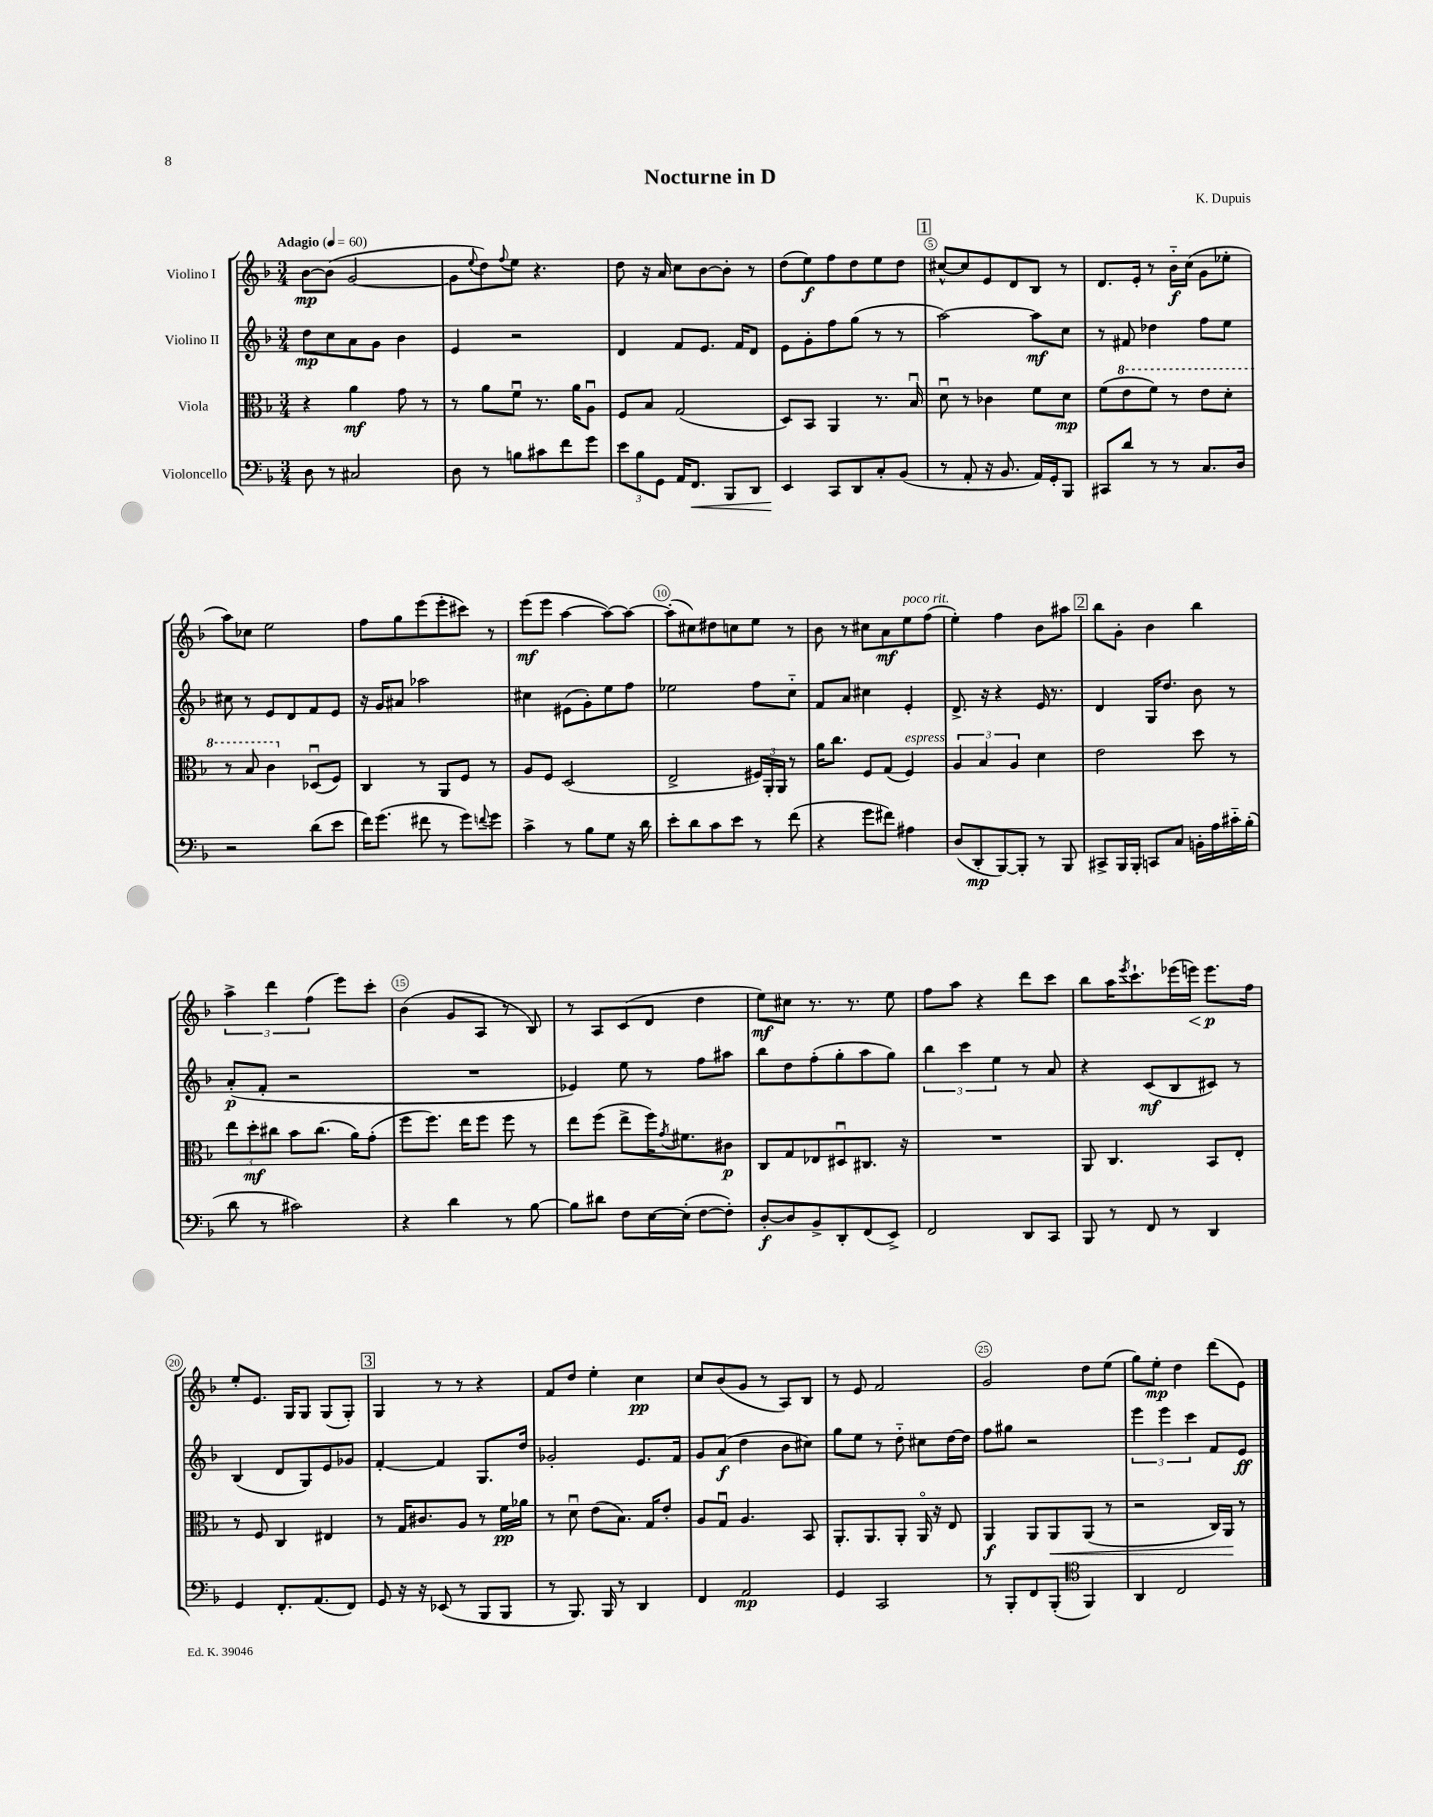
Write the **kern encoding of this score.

**kern	**kern	**kern	**kern
*staff4	*staff3	*staff2	*staff1
*clefF4	*clefC3	*clefG2	*clefG2
*k[b-]	*k[b-]	*k[b-]	*k[b-]
*M3/4	*M3/4	*M3/4	*M3/4
*MM60	*MM60	*MM60	*MM60
8D\	4r	8dd\L	[8b-\L
8r	.	8cc\	(8b-\]J
2C#/	4a\	8a\	[2g/
.	.	8g\J	.
.	8g\	4b-\	.
.	8r	.	.
=	=	=	=
8D\	8r	4e/	8g\]L
.	.	.	8qqee/
8r	8a\L	.	8dd\)
.	.	.	8qqff/
8B\L	8fu\J	2r	8ee\J
8c#\	8.r	.	4.r
8f\	.	.	.
.	16a\LK	.	.
8g\J	8Au\J	.	.
=	=	=	=
12e\L	8F/L	4d/	8dd\
12B-\	.	.	.
.	8B-/J	.	16r
12GG\J	.	.	.
.	.	.	16a/
16AA/LK	(2G/	8f/L	8cc\L
8.FF/J	.	.	.
.	.	8.e/J	[8b-\
8BBB-/L	.	.	8b-'\]J
.	.	16f/LK	.
8DD/J	.	8d/J	8r
=	=	=	=
4EE/	8D/L)	8e\L	(8dd\L
.	8BB-/J	8g'\	8ee\)
8CC/L	4AA/	8ff\	8ff\
8DD/	.	(8gg\J	8dd\
8C'/	8.r	8r	8ee\
(8BB-/J	.	8r	8dd\J
.	16B-u/	.	.
=	=	=	=
8r	8du\	[2aa\)	[8cc#^^/L
8AA'/	8r	.	8cc#/]
16r	4c-\	.	8e/
8.BB-/	.	.	.
.	.	.	8d/
16AA/LL)	8f\L	8aa\]L	8B-/J
16GG'/J	.	.	.
8BBB-/J	8d\J	8cc\J	8r
=	=	=	=
8CC#/L	(8f\L	8r	8.d/L
8d/J	8ee\	8f#/	.
.	.	.	16e'/Jk
8r	8ff\J)	4dd-\	8r
8r	8r	.	16b-'~\LL
.	.	.	(16cc\JJ
8.C/L	8ee\L	8ff\L	8g\L
.	8dd'\J	8ee\J	8ee-'\J
16D/Jk	.	.	.
=	=	=	=
2r	8r	8cc#\	8aa\L)
.	8b-/	8r	8cc-\J
.	4cc\	8e/L	2ee\
.	.	8d/	.
(8d\L	(8D-u/L	8f/	.
8e\J	8F/J)	8e/J	.
=	=	=	=
16f\LK)	4C/	16r	8ff\L
(8.g\J	.	16g/LK	.
.	.	8a#/J	8gg\
8f#\	8r	2aa-\	(8eee\
8r	8AA/L	.	8eee'\
8g\L)	8F/J	.	8ccc#\J)
8qqf/	.	.	.
8g\J	8r	.	8r
=	=	=	=
4c^\	8A/L	4cc#\	(8eee\L
.	8F/J	.	8eee\J
8r	(2D/	(8e#\L	[4aa\
8B-\L	.	8g'\)	.
8G\J	.	8ee\	8aa\_L)
16r	.	8ff\J	8aa\_J
16d\	.	.	.
=	=	=	=
8e'\L	2E^/	2ee-\	(8aa'\]L
8d\	.	.	8cc#\)
8c\	.	.	8dd#\
8e\J	.	.	8cc\
8r	24F#/LL)	8ff\L	8ee\J
.	24AA'/	.	.
.	24AA/JJ	.	.
(8f\	8r	8cc'~\J	8r
=	=	=	=
4r	16a\LK	8f/L	8b-\
.	8.cc\J	.	.
.	.	8a/J	8r
8g\L	8F/L	4cc#\	8cc#\L
8f#\J)	(8G/J	.	8a\
4A#\	4F/)	4e'/	8ee\
.	.	.	(8ff\J
=	=	=	=
(8D/L	6A/	8.d^/	4ee'\)
8DD'/	.	.	.
.	6B-/	.	.
.	.	16r	.
[8BBB-/)	.	4r	4ff\
.	6A/	.	.
8BBB-'/]J	.	.	.
8r	4d\	16e/	8b-\L
.	.	8.r	.
8BBB-/	.	.	8aa#\J
=	=	=	=
8CC#^/L	2e\	4d/	8bb-\L
16BBB-/L	.	.	8g'\J
16BBB-'/JJ	.	.	.
8CC/L	.	16G/LK	4b-\
.	.	8.dd/J	.
8C/J	.	.	.
16BB'\LL	8dd\	8b-\	4bb-\
16A\	.	.	.
16c#'~\	8r	8r	.
(16B-'\JJ	.	.	.
=	=	=	=
8d\	12ee\L	(8a'/L	6aa^\
.	12dd'\	.	.
8r	.	8f'/J	.
.	12cc#\J	.	6ddd\
2c#\)	8b-\L	2r	.
.	.	.	(6ff\
.	(8.cc#\J	.	.
.	.	.	8eee\L)
.	16a\LK)	.	.
.	(8g'\J	.	8ccc'\J
=	=	=	=
4r	8ff\L	2.r	(4b-\
.	8.ff\J)	.	.
4d\	.	.	8g/L
.	16ee\LK	.	.
.	8ff\J	.	8A/J
8r	8ff\	.	8r
[8B-\	8r	.	8B-/)
=	=	=	=
8B-\]L	8ee\L	4e-/)	8r
8d#\J	(8ff\J	.	8A/L
8F\L	8ee^\L	8ee\	(8c/
[16E\L	16ff\K)	8r	8d/J
.	8qg/	.	.
(16E'\]JJ	8.f#\	.	.
[8F\L	.	8ff\L	4dd\
8F'\]J)	8c#\J	8aa#\J	.
=	=	=	=
[8D'/L	8C/L	8bb-\L	8ee\L)
8D/]	8G/	8dd\	8cc#\J
8BB-^/	8E-/	(8ff'\	8.r
8DD'/	8D#u/	8gg'\	.
.	.	.	8.r
(8FF/	8.C#/J	8aa\	.
8EE^/J)	.	8gg\J)	8ee\
.	16r	.	.
=	=	=	=
2FF/	2.r	6bb-\	8ff\L
.	.	.	8aa\J
.	.	6ccc\	.
.	.	.	4r
.	.	6ee\	.
8DD/L	.	8r	8ddd\L
8CC/J	.	8a/	8ccc\J
=	=	=	=
8BBB-/	8AA/	4r	8bb-\L
8r	4.C/	.	16aa\K
.	.	.	8qeee/
.	.	.	8.ccc`\
8FF/	.	(8c/L	.
8r	.	8B-/	(16eee-\L
.	.	.	16eee\JJ)
4DD/	8BB-/L	8c#/J)	8.eee\L
.	8E'/J	8r	.
.	.	.	16ff\Jk
=	=	=	=
4GG/	8r	(4B-/	8ee'/L
.	8F/	.	8.e/J
8.FF'/L	4C/	8d/L	.
.	.	.	16G/LK
.	.	8G/)	8G/J
(8.AA/	.	.	.
.	4E#/	8e/	(8G/L
8FF/J)	.	8g-/J	8G'/J)
=	=	=	=
8GG/	8r	[4f'/	4G/
16r	16G/LK	.	.
16r	8.c#/	.	.
(8EE-/	.	4f/]	8r
8r	8A/J	.	8r
8BBB-/L	8r	8.G/L	4r
8BBB-/J	16f\LL	.	.
.	16a-\JJ	16dd/Jk	.
=	=	=	=
8r	8r	2g-'/	8f/L
8.BBB-/)	8du\	.	8dd/J
.	(8e\L	.	4ee'\
16BBB-/	.	.	.
8r	8.B-\J)	.	.
4DD/	.	8.e/L	4cc\
.	16G/LK	.	.
.	8e'/J	.	.
.	.	16f/Jk	.
=	=	=	=
4FF/	8A/L	8g/L	8cc/L
.	8Gu/J	(8a/J	(8b-/
2AA/	4.A/	4dd\	8g/J
.	.	.	8r
.	.	8b-\L	8A/L)
.	8BB-/	8cc#\J)	8B-/J
=	=	=	=
4GG/	8.AA'/L	8gg\L	8r
.	.	8ee\J	8e/
.	8.AA/	.	.
2CC/	.	8r	2f/
.	8AA'/J	8dd'~\	.
.	16AAo/	8cc#\L	.
.	16r	.	.
.	8E/	[16dd\L	.
.	.	16dd\]JJ	.
=	=	=	=
8r	4AA/	8ff\L	2g/
8BBB-'/L	.	8gg#\J	.
8FF/	8AA/L	2r	.
(8BBB-'/J	8AA/	.	.
*clefC4	*	*	*
4FF/)	(8AA/J	.	8dd\L
.	8r	.	(8ee\J
=	=	=	=
4AA/	2r	6eee\	8gg\L)
.	.	.	8ee'\J
.	.	6eee\	.
2C/	.	.	4dd\
.	.	6ccc\	.
.	16C/LL)	8f/L	(8ddd\L
.	16AA/JJ	.	.
.	8r	8e/J	8e\J)
==	==	==	==
*-	*-	*-	*-
